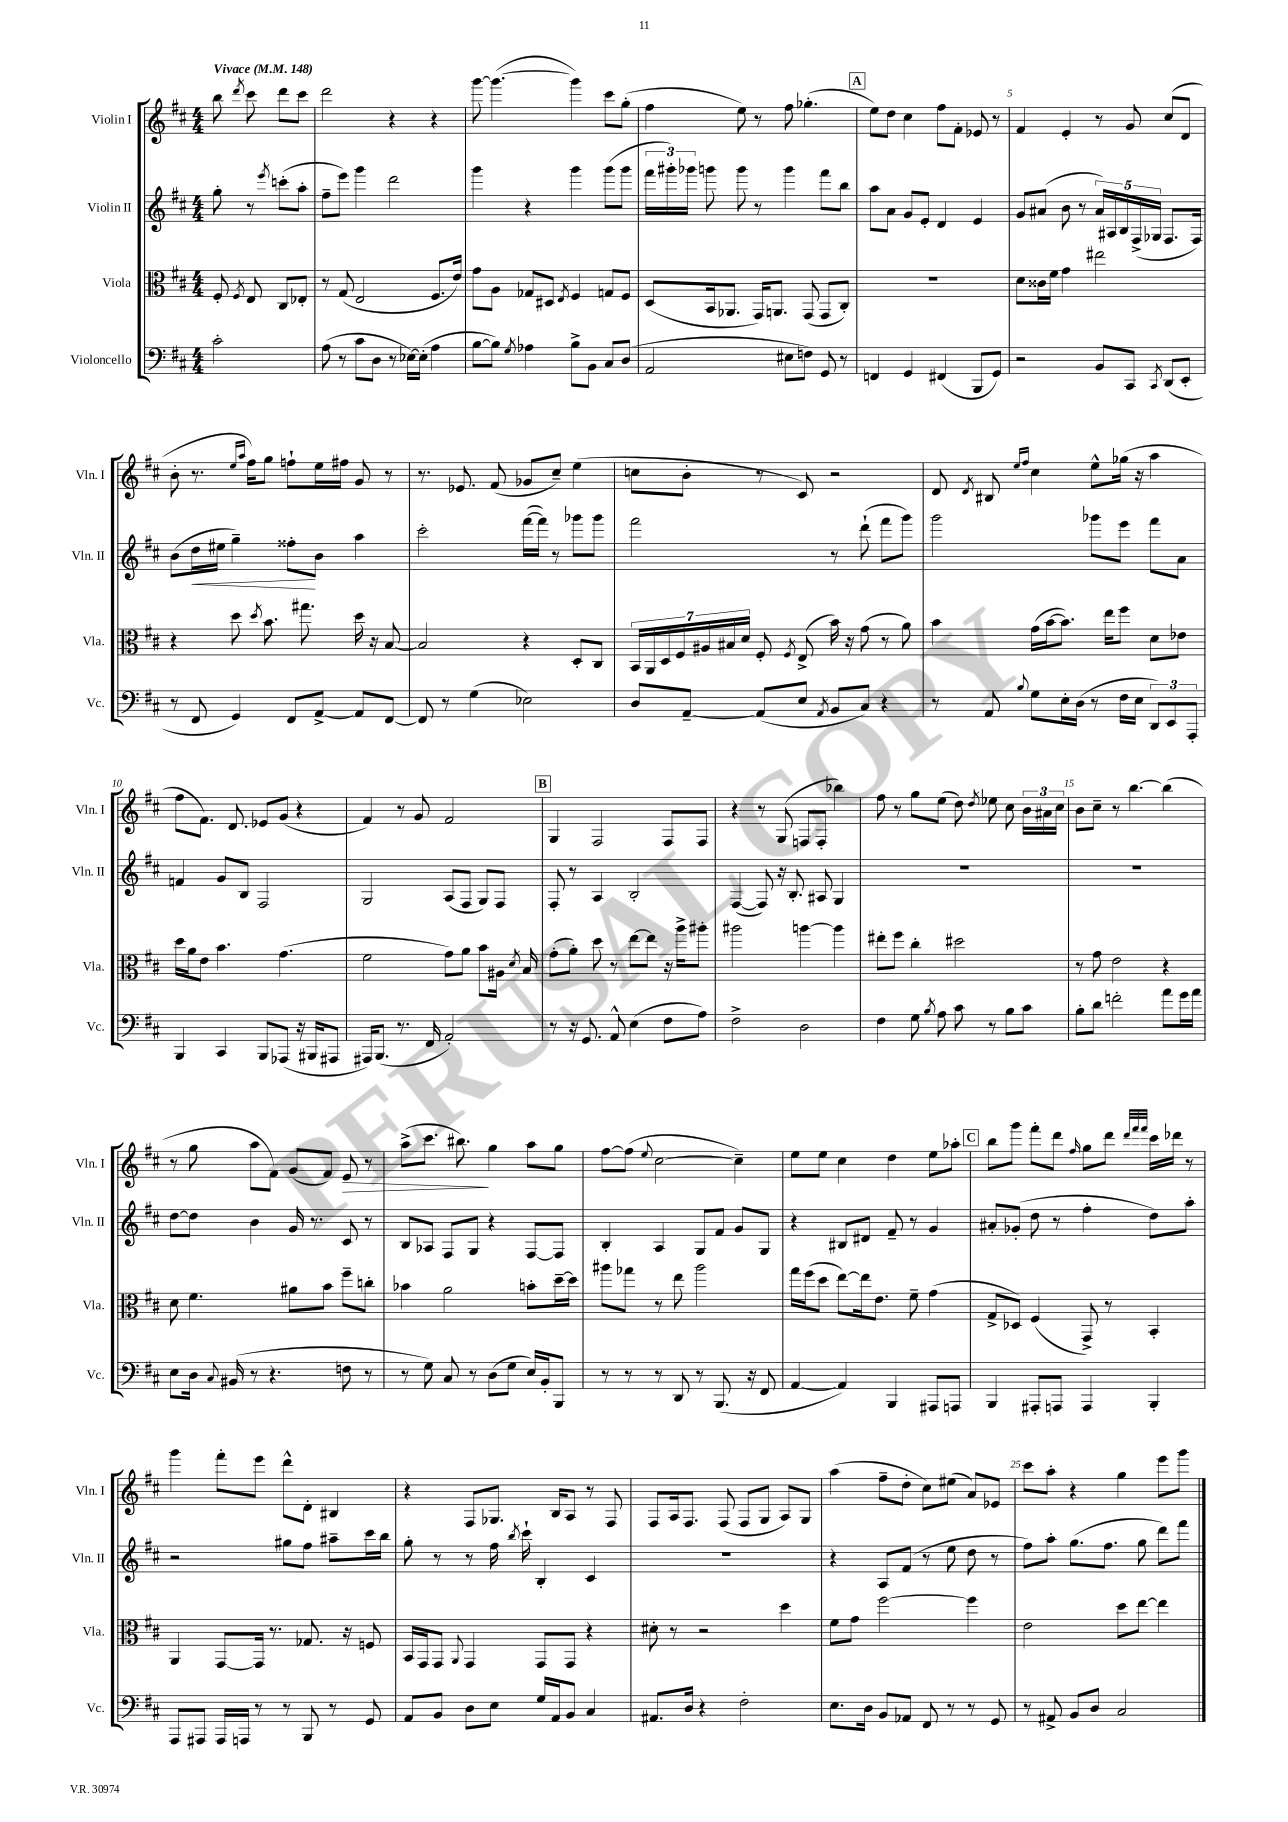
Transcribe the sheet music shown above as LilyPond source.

<<
\new StaffGroup <<
\new Staff = "s0" \with { instrumentName = "Violin I" shortInstrumentName = "Vln. I" } {
    \clef treble \key d \major \numericTimeSignature \time 4/4 \partial 2 \tempo "Vivace" 4 = 148
    \autoBeamOff b''8 \acciaccatura { d'''8 } cis'''8 d'''8[ cis'''8] |
    d'''2 r4 r4 |
    g'''8~ g'''4.~( g'''4) cis'''8[ g''8]-.( |
    fis''4 e''8) r8 fis''8 ges''4.-.( |
    \mark \markup { \box "A" } e''8[) d''8] cis''4 fis''8[ fis'8]-. ees'8 r8 |
    fis'4 e'4-. r8 g'8 cis''8[( d'8] |
    b'8-. r8. \grace { e''16[ a''16] } fis''16[) g''8] f''8[-! e''16 fis''16] g'8 r8 |
    r8. ees'8. fis'8( ges'8[ cis''8]--) e''4( |
    c''8[ b'8]-. r8 cis'8) r2 |
    d'8 \acciaccatura { d'8 } bis8 \grace { e''16[ fis''16] } cis''4 e''8[-^ ges''16]( r16 a''4 |
    fis''8[ fis'8.]) d'8. ees'8[ g'8]( r4 |
    fis'4) r8 g'8 fis'2 |
    \mark \markup { \box "B" } g4 fis2 fis8[ fis8] |
    r4 r8 g8( f8[ f8]-. bes''4) |
    fis''8 r8 g''8[ e''8]( d''8) \acciaccatura { d''8 } ees''8 cis''8 \tuplet 3/2 { b'16[ ais'16 cis''16] } |
    b'8[ cis''8]-- r8 b''4.~ b''4( |
    r8 g''8 a''8[ fis'8]) g'8[( fis'8]) e'8\> r8 |
    a''8[->( cis'''8.] bis''8.\!) g''4 a''8[ g''8] |
    fis''8[~ fis''8]( \appoggiatura { e''8 } cis''2~ cis''4--) |
    e''8[ e''8] cis''4 d''4 e''8[ aes''8]-. |
    \mark \markup { \box "C" } b''8[ g'''8] fis'''8[-. d'''8] \grace { fis''16 } g''8[ d'''8] \grace { d'''32[ fis'''32 fis'''32] } cis'''16[ des'''16] r8 |
    g'''4 fis'''8[-. e'''8] d'''8[-^ d'8]-. bis4 |
    r4 fis8[ ges8.] b16[ a8] r8 fis8 |
    fis8[ a16 fis8.] fis8( fis8[ g8] a8[) g8] |
    a''4( fis''8[-- d''8]-. cis''8[) eis''8]( a'8[) ees'8] |
    cis'''8[ a''8]-. r4 g''4 e'''8[ g'''8] \bar "|." |
}
\new Staff = "s1" \with { instrumentName = "Violin II" shortInstrumentName = "Vln. II" } {
    \clef treble \key d \major \numericTimeSignature \time 4/4 \partial 2
    \autoBeamOff g''8-. r8 \acciaccatura { e'''8 } c'''8[-.( a''8]-. |
    fis''8[-- e'''8]) g'''4 d'''2 |
    g'''4 r4 g'''4 g'''8[( g'''8] |
    \tuplet 3/2 { fis'''16[ gis'''16-.) ges'''16] } g'''8 g'''8 r8 g'''4 fis'''8[ b''8] |
    \mark \markup { \box "A" } a''8[ a'8] g'8[ e'8]-. d'4 e'4 |
    g'8[ ais'8]( b'8 r8 \tuplet 5/4 { ais'16[) ais16 b16 fis16->( ges16] } fis8.[ fis16]) |
    b'8[( d''16\< eis''16] g''4--) fisis''8[-.\! b'8] a''4 |
    cis'''2-. fis'''16[~( fis'''16]) r8 ges'''8[ ges'''8] |
    fis'''2 r8 d'''8-!( fis'''8[ g'''8]) |
    g'''2 ges'''8[ e'''8] fis'''8[ a'8] |
    f'4 g'8[ b8] fis2 |
    g2 a8[( fis8] g8[) fis8] |
    \mark \markup { \box "B" } fis8-. r8 a4 b2-. |
    fis4~( fis8) r16 b8.-. ais8 g4 |
    R1 |
    R1 |
    d''8[~ d''8] b'4 g'16 r8. cis'8 r8 |
    b8[ aes8] fis8[ g8] r4 fis8[~ fis8] |
    b4-. a4 g8[ fis'8] g'8[ g8] |
    r4 bis8[ dis'8] fis'8-- r8 g'4 |
    \mark \markup { \box "C" } ais'8[-. ges'8]-.( d''8 r8 fis''4-. d''8[) a''8]-. |
    r2 gis''8[ fis''8] ais''8[-- cis'''16 b''16] |
    g''8-. r8 r8 fis''16 \acciaccatura { b''8 } cis'''16-! b4-. cis'4 |
    R1 |
    r4 a8[ fis'8]( r8 e''8 d''8 r8 |
    fis''8[) a''8]-. g''8.[( fis''8.] g''8 d'''8[) fis'''8] \bar "|." |
}
\new Staff = "s2" \with { instrumentName = "Viola" shortInstrumentName = "Vla." } {
    \clef alto \key d \major \numericTimeSignature \time 4/4 \partial 2
    \autoBeamOff fis8-. \acciaccatura { fis8 } e8 cis8[ ees8]-. |
    r8 g8( e2 fis8.[ e'16]) |
    g'8[ a8] ges8[ dis8] \acciaccatura { e8 } fis4 g8[ fis8] |
    d8[( b,16 aes,8.] g,16[) a,8.] g,8( g,8[ cis8]-.) |
    \mark \markup { \box "A" } R1 |
    d'8[ cisis'16 fis'16] g'4 eis''2 |
    r4 d''8 \acciaccatura { d''8 } b'8. gis''8. d''16 r16 b8~ |
    b2 r4 d8[-. cis8] |
    \tuplet 7/4 { b,16[ a,16 d16 fis16 ais16 bis16 d'16] } fis8-. \acciaccatura { fis8 } e8->( b'16) r16 g'8( r8 a'8) |
    b'4 g'16[( b'16~ b'8.]) e''16[ fis''8] d'8[ ees'8] |
    d''16[ a'16 e'8] b'4. g'4.( |
    fis'2 g'8[) a'8] b'8[ ais16] \acciaccatura { d'8 } b16 |
    \mark \markup { \box "B" } g'8[-.( a'8]-.) d''8 r8 e''8[~ e''8] r16 a''16[-> ais''8]-. |
    ais''2 a''4~ a''4 |
    eis''8[-. fis''8] cis''4-. dis''2 |
    r8 g'8 e'2 r4 |
    d'8 fis'4. ais'8[ b'8] fis''8[-- c''8]-. |
    bes'4 a'2 b'8[-. d''16~-- d''16] |
    ais''8[ ges''8] r8 e''8 ais''2 |
    g''16[ fis''16( d''8] e''8[~) e''16 e'8.] fis'8-- g'4( |
    \mark \markup { \box "C" } g8[-> des8]) fis4( g,8->) r8 b,4-. |
    a,4 g,8[~ g,16] r8. ges8. r16 f8 |
    b,16[ g,16 g,8] \appoggiatura { a,8 } g,4 g,8[ g,8] r4 |
    dis'8-. r8 r2 d''4 |
    fis'8[ g'8] fis''2~ fis''4 |
    e'2 d''8[ e''8]~ e''4 \bar "|." |
}
\new Staff = "s3" \with { instrumentName = "Violoncello" shortInstrumentName = "Vc." } {
    \clef bass \key d \major \numericTimeSignature \time 4/4 \partial 2
    \autoBeamOff cis'2-. |
    a8( r8 cis'8[ d8] r8 ees16[~) ees16]-.( a4 |
    b8[~ b8]) \acciaccatura { g8 } aes4 b8[-> b,8] cis8[ d8]( |
    a,2 eis8[ f8]) g,8 r8 |
    \mark \markup { \box "A" } f,4 g,4 fis,4( b,,8[ g,8]) |
    r2 b,8[ cis,8] \acciaccatura { cis,8 } d,8[( e,8]-. |
    r8 fis,8 g,4) fis,8[ a,8]~-> a,8[ fis,8]~ |
    fis,8 r8 g4( ees2) |
    d8[ a,8]~-- a,8[( e8] \acciaccatura { a,8 } b,8[ cis8]) r4 |
    r8 a,8 \appoggiatura { b8 } g8[ e16-. d16]( r8 fis16[ e16] \tuplet 3/2 { d,8[) e,8 a,,8]-. } |
    b,,4 cis,4 b,,8[ aes,,8]( r16 bis,,16[ ais,,8] |
    ais,,16[) b,,8.]( r8. fis,16 a,2-.) |
    \mark \markup { \box "B" } r8 r16 g,8. a,8-^ e4( fis8[ a8]) |
    fis2-> d2 |
    fis4 g8 \acciaccatura { b8 } a8 cis'8 r8 b8[ cis'8] |
    b8[-. d'8] f'2-. a'8[ g'16 a'16] |
    e8[ d16] \appoggiatura { cis8 } bis,16( r8 r4. f8 r8 |
    r8 g8) cis8 r8 d8[( g8] e16[) b,16-. b,,8] |
    r8 r8 r8 d,8 r8 b,,8.( r16 fis,8 |
    a,4~ a,4) b,,4 ais,,8[ a,,8] |
    \mark \markup { \box "C" } b,,4 ais,,8[-. a,,8] a,,4 b,,4-. |
    a,,8[ ais,,8] ais,,16[ a,,16] r8 r8 b,,8 r8 g,8 |
    a,8[ b,8] d8[ e8] g16[ a,16 b,8] cis4 |
    ais,8.[ d16] r4 fis2-. |
    e8.[ d16] b,8[ aes,8] fis,8 r8 r8 g,8 |
    r8 ais,8-> b,8[ d8] cis2 \bar "|." |
}
>>
>>
\layout { \context { \Score \override BarNumber.break-visibility = ##(#f #t #t) barNumberVisibility = #(every-nth-bar-number-visible 5) } }
